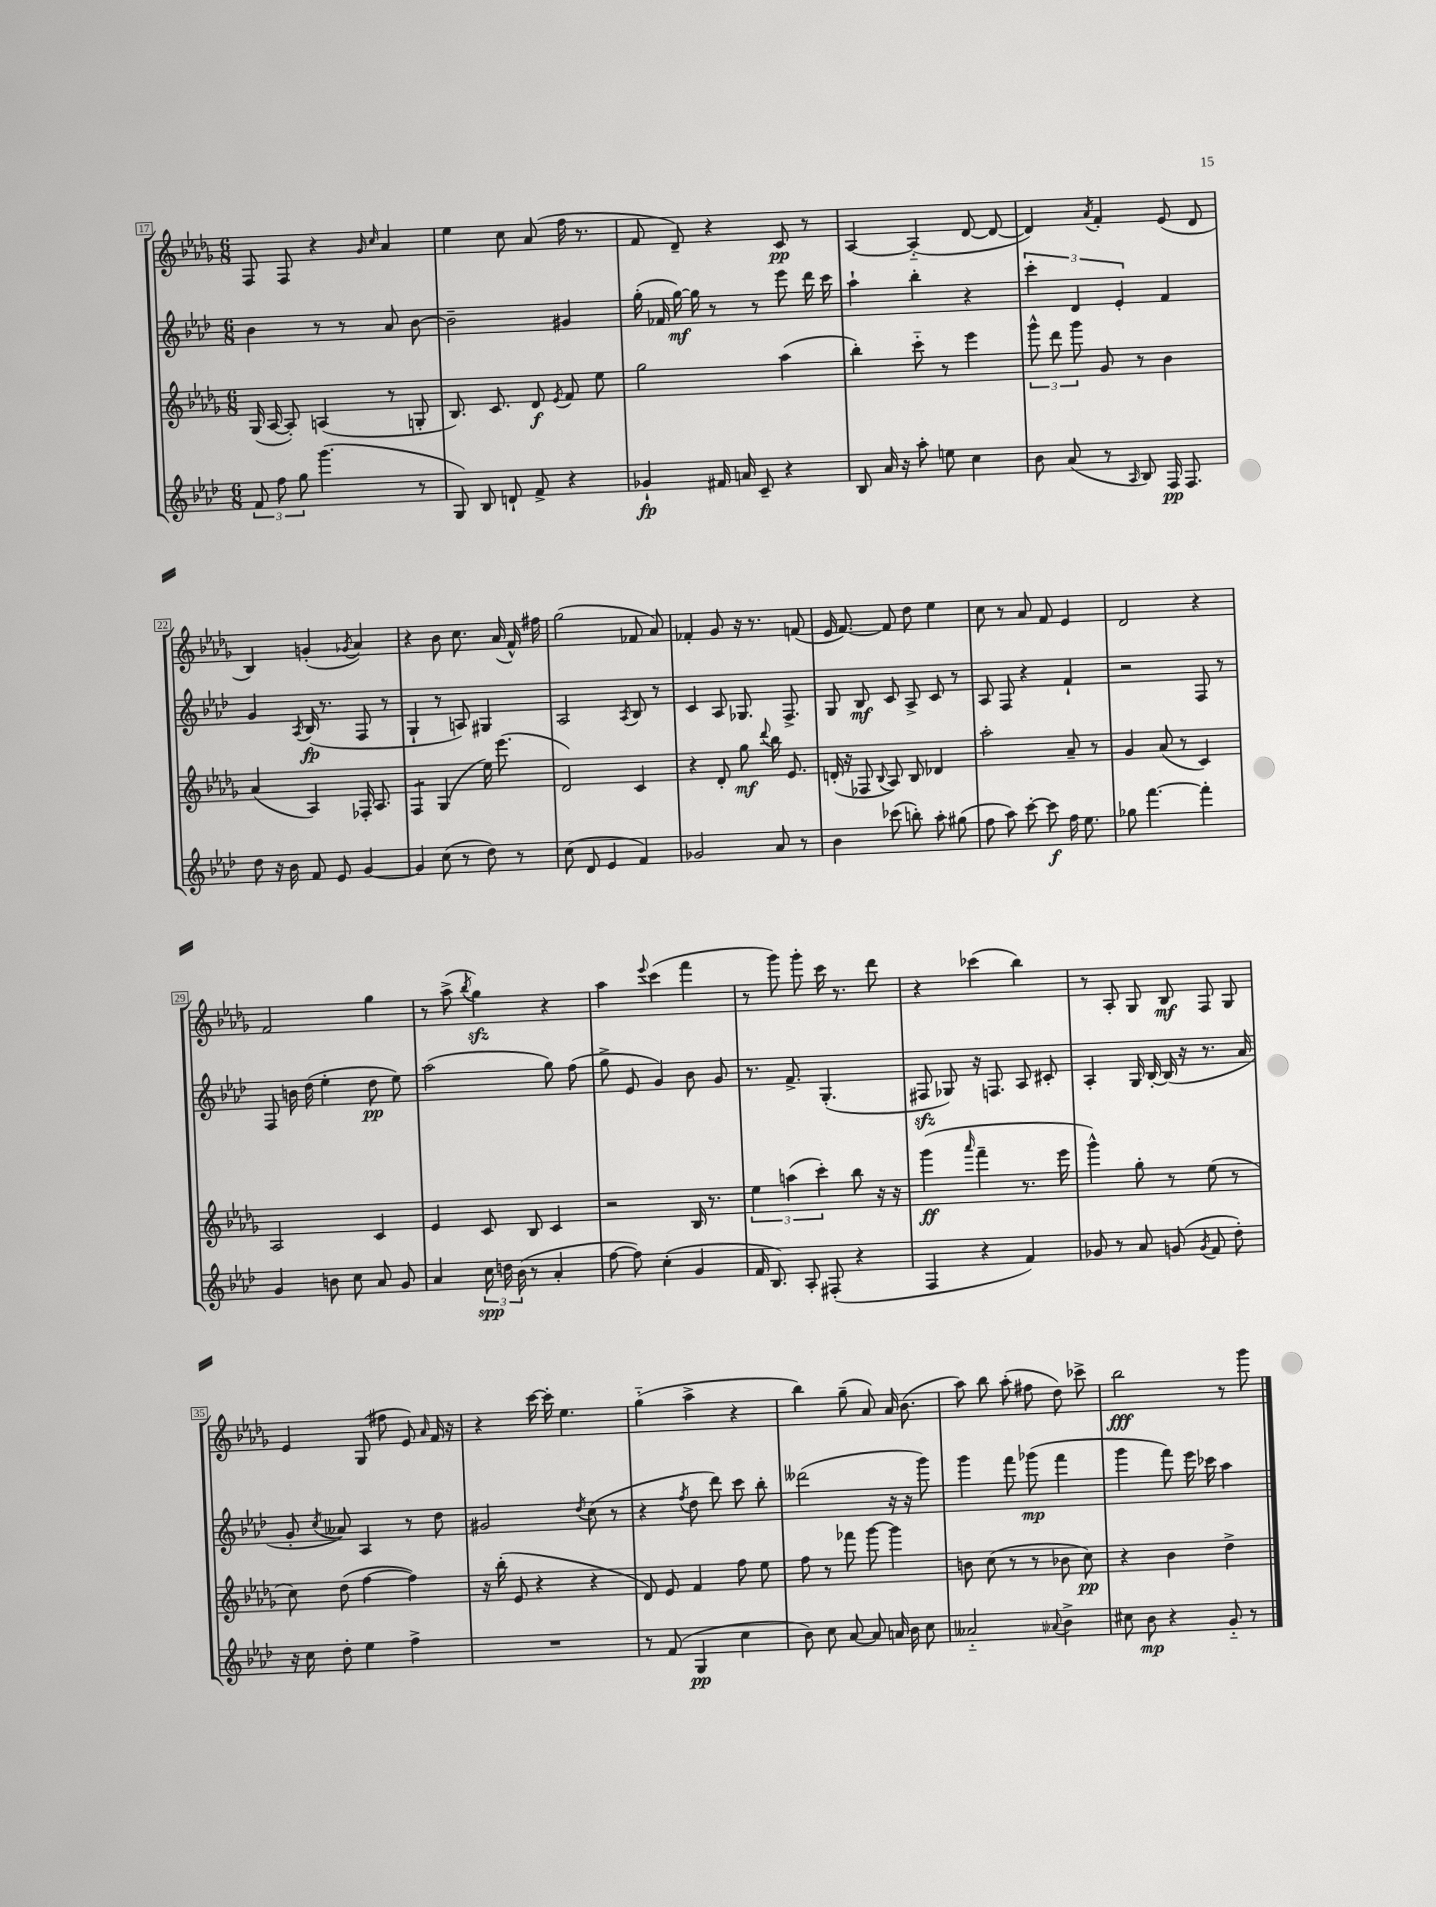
<<
\new StaffGroup <<
\new Staff = "s0" {
    \clef treble \key des \major \numericTimeSignature \time 6/8
    \autoBeamOff f8 f8 r4 \grace { ges'16 c''16 } aes'4 |
    ees''4 c''8 aes'8( f''16 r8. |
    f'8 des'8--) r4 c'8\pp r8 |
    aes4~ aes4-_( des'8~ des'8~ |
    des'4) \acciaccatura { aes'8 } f'4-. ees'8( des'8 |
    bes4) g'4-.( \acciaccatura { ges'8 } aes'4) |
    r4 bes'8 c''8. aes'16( f'16-^) fis''16 |
    ges''2( fes'8 aes'8) |
    fes'4-. ges'8 r16 r8. f'8( |
    ees'16 f'8.~) f'8 des''8 ees''4 |
    c''8 r8 aes'8 f'8 ees'4 |
    des'2 r4 |
    f'2 ges''4 |
    r8 aes''8->( \acciaccatura { bes''8 } ges''4\sfz) r4 |
    aes''4 \appoggiatura { ees'''8 } c'''4( f'''4 |
    r8 ges'''8) ges'''8-. c'''16 r8. des'''8 |
    r4 ces'''4( bes''4) |
    r8 aes8-. ges8 bes8\mf f8 ges8 |
    ees'4 ges8( fis''8 ees'8) \grace { aes'16 } f'16 r16 |
    r4 c'''16~ c'''16-. ees''4. |
    ges''4-_( aes''4-> r4 |
    bes''4) ges''8--( aes'8) aes'16 bes'8.( |
    aes''8) bes''8 aes''8-.( fis''8 des''8) ces'''8-> |
    bes''2\fff r8 ges'''8 \bar "|." |
}
\new Staff = "s1" {
    \clef treble \key aes \major \numericTimeSignature \time 6/8
    \autoBeamOff bes'4 r8 r8 aes'8 bes'8~ |
    bes'2-- gis'4 |
    g''16-.( fes'16 g''16~\mf) g''16 r8 r8 ees'''8 des'''16 c'''16 |
    aes''4-! bes''4-. r4 |
    \tuplet 3/2 { c'''4-. des'4 ees'4-. } f'4 |
    g'4 \acciaccatura { aes8 } bes16\fp( r8. f8 r8 |
    g4-! r8 a8) gis4 |
    aes2 \acciaccatura { aes8 } bes8 r8 |
    c'4 aes8 ges8. f8.-> |
    g8 bes8\mf c'8 aes8-> c'8 r8 |
    aes8 f8 r4 f'4-! |
    r2 f8 r8 |
    f8 b'16 des''16( ees''4-. des''8\pp ees''8) |
    aes''2( g''8) f''8( |
    g''8-> ees'8 g'4) bes'8 g'8 |
    r8. f'8.-> g4.-.( |
    fis8\sfz ges8) r16 f8. aes8 cis'8-. |
    aes4-. g16 bes16~-. bes16( r16 r8. aes'16 |
    g'8-. \acciaccatura { c''8 } aeses'8) aes4 r8 des''8 |
    gis'2 \acciaccatura { des''8 } c''8( r8 |
    r4 \acciaccatura { f''8 } des''8 des'''8) c'''8 bes''8-. |
    deses'''2( r16 r16 g'''8) |
    g'''4 f'''8 ges'''8\mp( f'''4 |
    g'''4 f'''8) ees'''16 ces'''16 aes''4 \bar "|." |
}
\new Staff = "s2" {
    \clef treble \key des \major \numericTimeSignature \time 6/8
    \autoBeamOff ges16( aes16~ aes8-.) a4( r8 g8-. |
    bes8.) c'8. des'8\f \acciaccatura { ees'8 } f'8 ees''8 |
    ges''2 aes''4( |
    bes''4-.) c'''8-_ r8 ees'''4 |
    \tuplet 3/2 { ges'''8-^ des'''8 ges'''8 } ges'8 r8 bes'4 |
    aes'4( aes4) fes16-. aes8. |
    f4:8 ges4( ees''16) ees'''8.( |
    des'2) c'4 |
    r4 des'8-. ges''8\mf \appoggiatura { des'''8 } bes''16 ees'8. |
    d'16-.( r16 fes8 \appoggiatura { bes8 } aes8) bes8 des'4 |
    aes''2-. aes'8-- r8 |
    ges'4 aes'8( r8 c'4) |
    aes2 c'4 |
    ees'4 c'8 bes8 c'4 |
    r2 bes16 r8. |
    \tuplet 3/2 { ees''4 a''4( c'''4-.) } bes''8 r16 r16 |
    ges'''4\ff( \grace { aes'''16 } f'''4-- r8. ees'''16 |
    ges'''4-^) ges''8-. r8 ees''8( r8 |
    c''8) des''8( f''4~ f''4) |
    r16 bes''16-.( ees'8 r4 r4 |
    des'8) ees'8 f'4 f''8 ees''8 |
    f''8 r8 fes'''8 ges'''8~ ges'''4 |
    b'8 c''8( r8 r8 bes'8 c''8\pp) |
    r4 bes'4 des''4-> \bar "|." |
}
\new Staff = "s3" {
    \clef treble \key aes \major \numericTimeSignature \time 6/8
    \autoBeamOff \tuplet 3/2 { f'8 f''8 g''8 } g'''4.( r8 |
    g8) bes8 d'8-! f'8-> r4 |
    ges'4-!\fp fis'16 a'16 c'8-- r4 |
    bes8 aes'16 r16 aes''8-. e''8 c''4 |
    bes'8 aes'8( r8 \grace { aes16 } bes8) f16\pp f8. |
    des''8 r16 bes'16 f'8 ees'8 g'4~ |
    g'4 c''8( r8 des''8) r8 |
    c''8( des'8 ees'4 f'4) |
    ges'2 aes'8 r8 |
    bes'4 ces'''8( b''8-.) aes''8-. gis''8( |
    f''8 aes''8) c'''8~-. c'''8\f f''16 ees''8. |
    ges''8 f'''4.~ f'''4-. |
    g'4 b'8 c''8 aes'8 g'8 |
    aes'4 \tuplet 3/2 { c''16\spp d''16 bes'16( } r8 aes'4-. |
    f''8~ f''8) c''4-.( g'4 |
    f'16 bes8.) aes8-. fis8-.( r4 |
    f4 r4 f'4) |
    ges'8 r8 aes'8 g'8( \acciaccatura { g'8 } f'8 des''8-.) |
    r16 c''16 des''8-. ees''4 f''4-> |
    R2. |
    r8 f'8( g4\pp c''4 |
    bes'8) c''8 aes'8~ aes'8 a'16 bes'16 c''8 |
    aeses'2-_ \appoggiatura { aes'8 } bes'4-> |
    cis''8 bes'8\mp r4 g'8-_ r8 \bar "|." |
}
>>
>>
\layout { \context { \Score currentBarNumber = #17 \override BarNumber.stencil = #(make-stencil-boxer 0.1 0.3 ly:text-interface::print) } }
